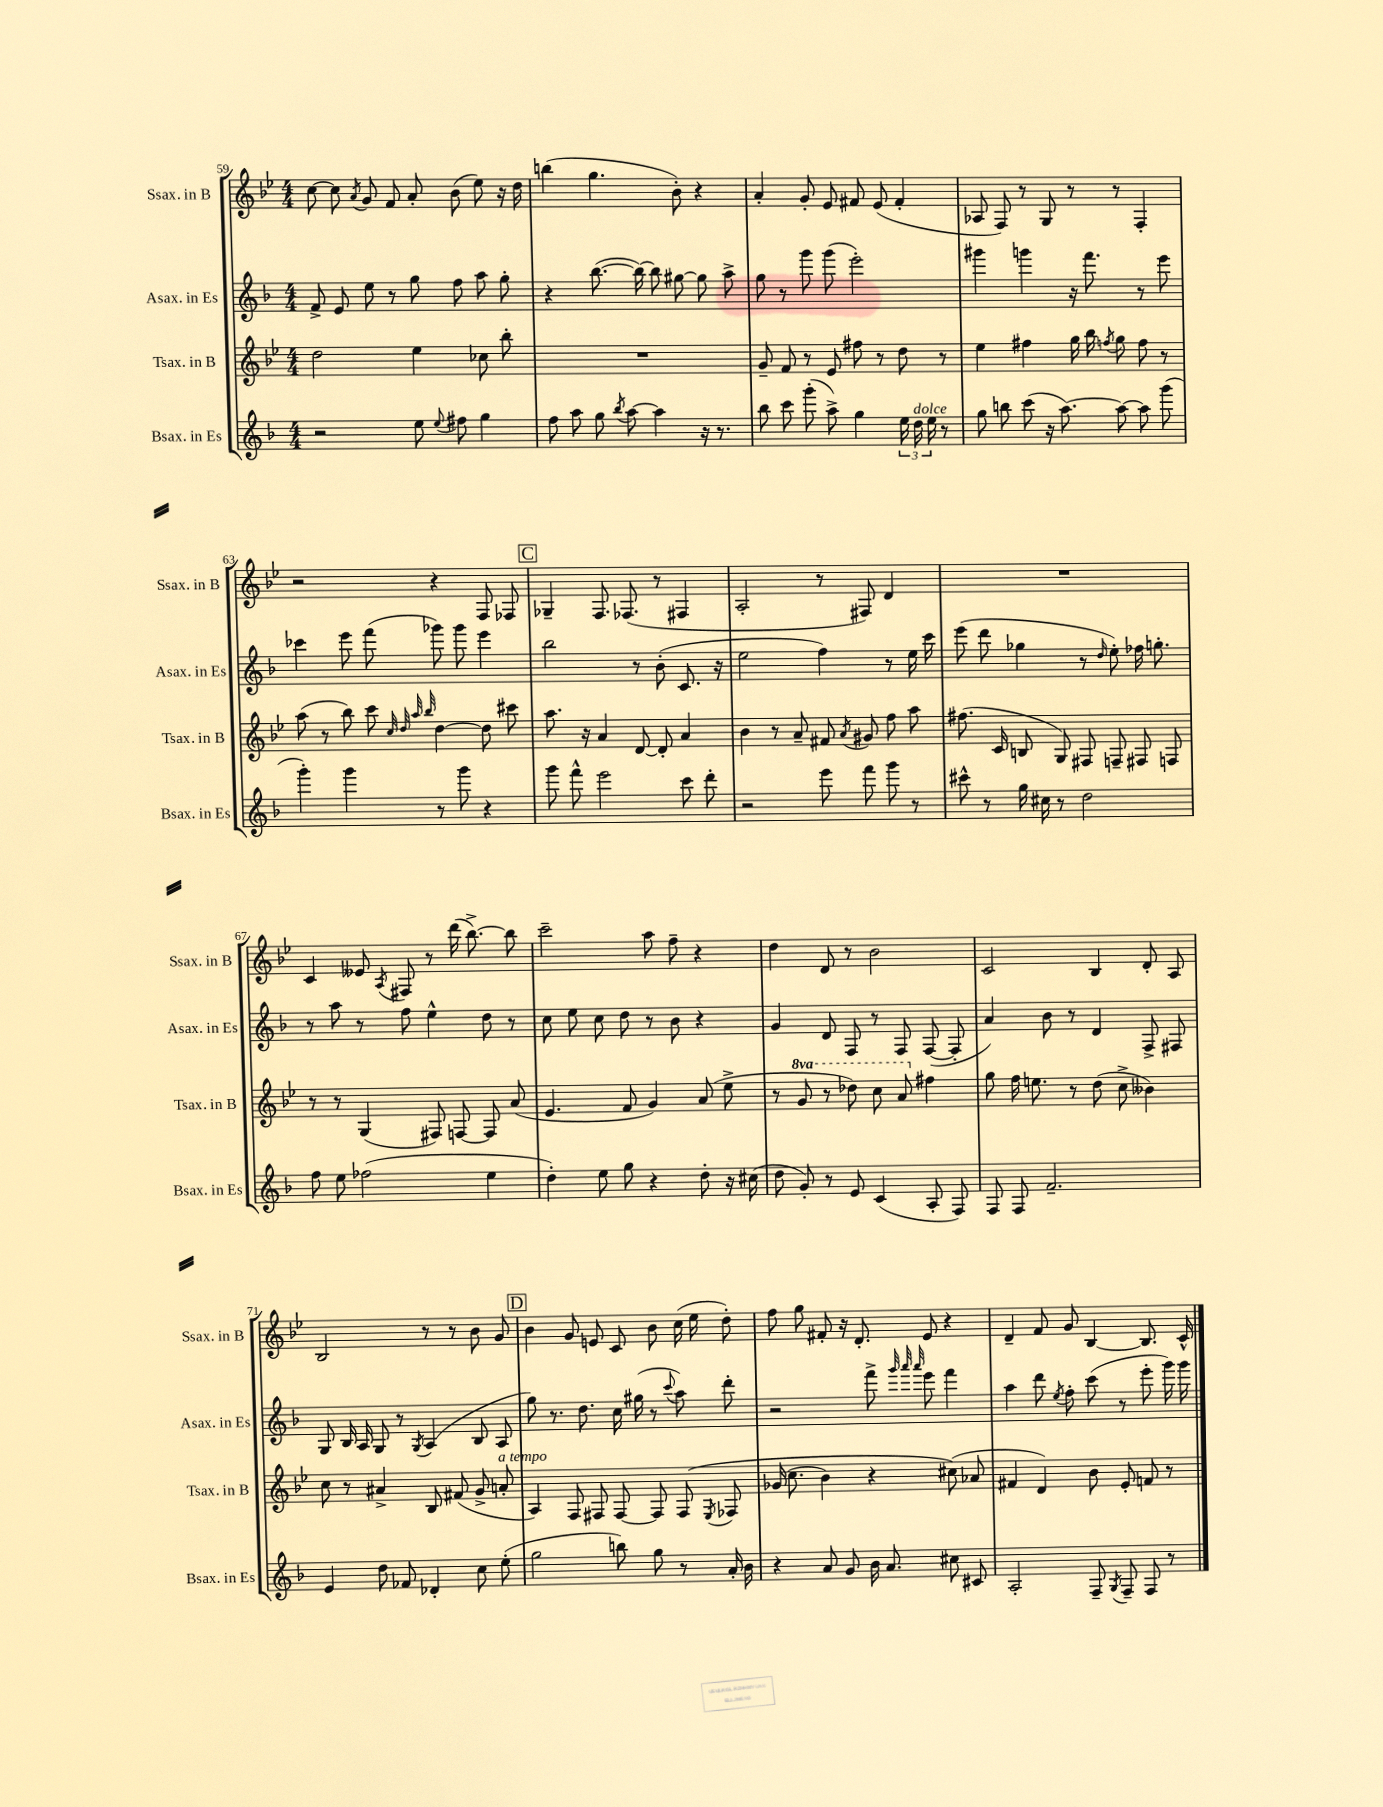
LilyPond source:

<<
\new StaffGroup <<
\new Staff = "s0" \with { instrumentName = "Ssax. in B" shortInstrumentName = "Ssax. in B" } {
    \clef treble \key bes \major \numericTimeSignature \time 4/4
    \autoBeamOff c''8~ c''8 \acciaccatura { a'8 } g'8 f'8 a'8-. bes'8( ees''8) r16 d''16 |
    b''4( g''4. bes'8-.) r4 |
    a'4-. g'8-. ees'8 fis'8 ees'8( fis'4-. |
    aes8 f8) r8 g8 r8 r8 f4-. |
    r2 r4 f8 fes8 |
    \mark \markup { \box "C" } ges4-- f8. fes8.( r8 fis4 |
    a2-. r8 fis8) d'4 |
    R1 |
    c'4 eeses'8 \acciaccatura { a8 } fis8 r8 d'''16( bes''8.~->) bes''8 |
    c'''2-- a''8 f''8-- r4 |
    d''4 d'8 r8 bes'2 |
    c'2 bes4 d'8-. a8 |
    bes2 r8 r8 bes'8 g'8 |
    \mark \markup { \box "D" } bes'4 g'8 e'8 c'8 bes'8 c''16( ees''16 d''8-.) |
    f''8 g''8 fis'8-. r16 d'8.-. ees'8 r4 |
    d'4-- f'8 g'8 bes4~ bes8. c'16-^ \bar "|." |
}
\new Staff = "s1" \with { instrumentName = "Asax. in Es" shortInstrumentName = "Asax. in Es" } {
    \clef treble \key f \major \numericTimeSignature \time 4/4
    \autoBeamOff f'8-> e'8 e''8 r8 g''8 f''8 a''8 g''8-. |
    r4 bes''8.~( bes''16~) bes''8 gis''8~ gis''8 a''8-> |
    g''8 r8 g'''8 g'''8( e'''2-.) |
    gis'''4 g'''4 r16 f'''8. r8 e'''8 |
    ces'''4 e'''8 f'''8( ges'''8) ges'''8 e'''4 |
    \mark \markup { \box "C" } bes''2 r8 bes'8-.( c'8. r16 |
    e''2 f''4) r8 e''16 c'''16 |
    e'''8( d'''8 ges''4 r8 \grace { d''16 } e''8-.) fes''16 g''8.-. |
    r8 a''8 r8 f''8 e''4-^ d''8 r8 |
    c''8 e''8 c''8 d''8 r8 bes'8 r4 |
    g'4 d'8 f8 r8 f8 f8~( f8-. |
    a'4) bes'8 r8 d'4 f8-> fis8 |
    g8 bes16 a16 g8 r8 \acciaccatura { g8 } a4( bes8 a8 |
    \mark \markup { \box "D" } g''8) r8. d''8. c''16 gis''16( r8 \appoggiatura { c'''8 } a''8) d'''8-. |
    r2 f'''8-> \grace { g'''32 a'''32 a'''32 } e'''8 f'''4 |
    a''4 d'''8 \acciaccatura { e''8 } f''8-. c'''8( r8 e'''8-. g'''16) g'''16 \bar "|." |
}
\new Staff = "s2" \with { instrumentName = "Tsax. in B" shortInstrumentName = "Tsax. in B" } {
    \clef treble \key bes \major \numericTimeSignature \time 4/4 \set Staff.ottavationMarkups = #ottavation-simple-ordinals
    \autoBeamOff d''2 ees''4 ces''8 bes''8-. |
    R1 |
    g'8-- f'8 r8 ees'8 fis''8 r8 d''8 r8 |
    ees''4 fis''4 g''16 bes''16 \acciaccatura { f''8 } g''8 f''8 r8 |
    a''8( r8 bes''8) c'''8 \grace { c''32 d''32 a''32 bes''32 } d''4~ d''8 cis'''8 |
    \mark \markup { \box "C" } a''8. r16 a'4 d'8~ d'8-. a'4 |
    bes'4 r8 a'8-- fis'8 \acciaccatura { a'8 } gis'8 f''8 a''8 |
    fis''8.( c'16 b8 g8) fis8 f8-- fis8 f8 |
    r8 r8 g4( fis8) f8~ f8 a'8( |
    ees'4. f'8 g'4) a'8( ees''8-> |
    r8 \ottava #1 g''8 r8 des'''8) c'''8 a''8 \ottava #0 fis''4 |
    g''8 f''16 e''8. r8 d''8( c''8-> beses'4) |
    c''8 r8 ais'4-> bes8 fis'8( g'8-> a'8-.^\markup { \italic "a tempo" } |
    \mark \markup { \box "D" } a4) f8 fis8 fis8~ fis8 fis8\( \acciaccatura { ees8 } fes8 |
    ges'16( c''8. bes'4) r4 cis''8(\) aes'8 |
    fis'4 d'4) bes'8 ees'8-. f'8 r8 \bar "|." |
}
\new Staff = "s3" \with { instrumentName = "Bsax. in Es" shortInstrumentName = "Bsax. in Es" } {
    \clef treble \key f \major \numericTimeSignature \time 4/4
    \autoBeamOff r2 e''8 \appoggiatura { e''8 } fis''8 g''4 |
    f''8 a''8 g''8 \acciaccatura { bes''8 } a''8~ a''4 r16 r8. |
    bes''8 c'''8 g'''8-.( a''8->) g''4 \tuplet 3/2 { e''16 d''16^\markup { \italic "dolce" } e''16 } r8 |
    g''8 b''8 c'''8( r16 a''8.~) a''8~ a''8 g'''8( |
    g'''4-.) g'''4 r8 g'''8 r4 |
    \mark \markup { \box "C" } g'''8 f'''8-^ e'''2 c'''8 d'''8-. |
    r2 e'''8 f'''8 g'''8 r8 |
    cis'''8-^ r8 g''16 cis''16 r8 d''2 |
    f''8 e''8 fes''2( e''4 |
    d''4-.) e''8 g''8 r4 d''8-. r16 cis''16( |
    d''8 g'8-.) r8 e'8 c'4( a8-. f8) |
    f8 f8 f'2.-- |
    e'4 d''8 fes'8 des'4-. c''8 e''8-.( |
    \mark \markup { \box "D" } g''2 b''8) g''8 r8 a'16-. bes'16 |
    r4 a'8 g'8 bes'16 a'8. cis''8 cis'8 |
    a2-. f8-- \acciaccatura { g8 } f8-- f8 r8 \bar "|." |
}
>>
>>
\layout { \context { \Score currentBarNumber = #59 } }
